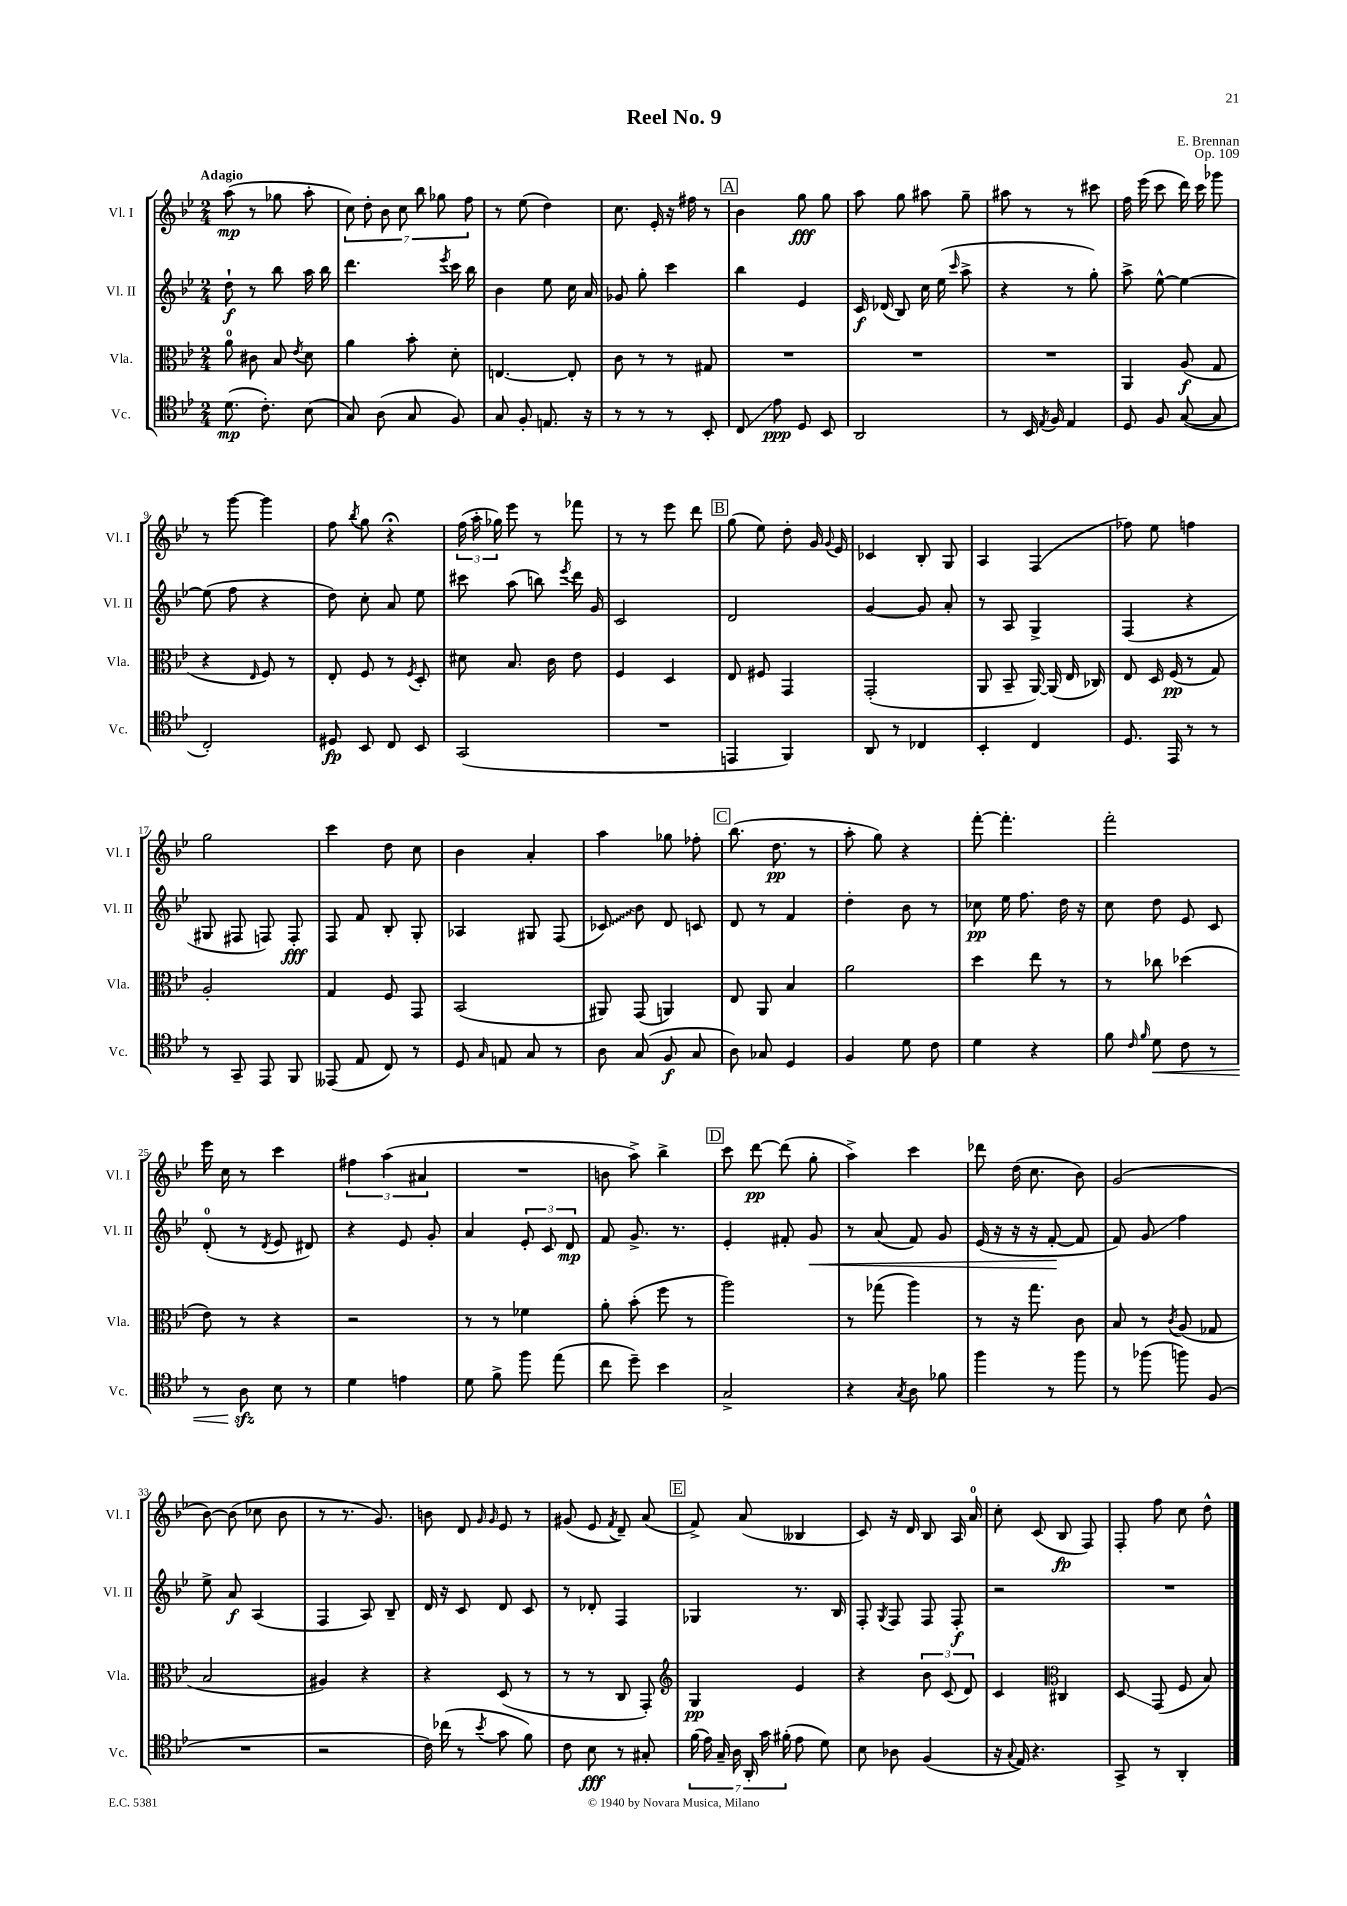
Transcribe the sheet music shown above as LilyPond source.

\header { title = "Reel No. 9" composer = "E. Brennan" opus = "Op. 109" }
<<
\new StaffGroup <<
\new Staff = "s0" \with { instrumentName = "Vl. I" shortInstrumentName = "Vl. I" } {
    \clef treble \key bes \major \numericTimeSignature \time 2/4 \tempo "Adagio"
    \autoBeamOff a''8\mp( r8 ges''8 a''8-. |
    \tuplet 7/4 { c''8) d''8-. bes'8 c''8 bes''8 ges''8 f''8 } |
    r8 ees''8( d''4) |
    c''8. ees'16-. r16 fis''16 r8 |
    \mark \markup { \box "A" } bes'4 g''8\fff g''8 |
    a''8 g''8 ais''8 g''8-- |
    ais''8 r8 r8 cis'''8 |
    f''16 ees'''16( c'''8 d'''16) c'''16 ges'''8 |
    r8 g'''8~ g'''4 |
    f''8 \acciaccatura { bes''8 } g''8 r4\fermata |
    \tuplet 3/2 { f''16( a''16-. ges''16) } ees'''8 r8 fes'''8 |
    r8 r8 ees'''8 d'''8 |
    \mark \markup { \box "B" } g''8( ees''8) d''8-. g'16 \appoggiatura { g'8 } ees'16 |
    ces'4 bes8-. g8 |
    a4 f4( |
    fes''8) ees''8 f''4 |
    g''2 |
    c'''4 d''8 c''8 |
    bes'4 a'4-. |
    a''4 ges''8 fes''8-. |
    \mark \markup { \box "C" } bes''8.( d''8.\pp r8 |
    a''8-. g''8) r4 |
    f'''8~-. f'''4.-. |
    f'''2-. |
    ees'''16 c''16 r8 c'''4 |
    \tuplet 3/2 { fis''4 a''4( ais'4 } |
    R2 |
    b'8 a''8->) bes''4-> |
    \mark \markup { \box "D" } c'''8 d'''8~\pp d'''8( g''8-. |
    a''4->) c'''4 |
    des'''8 d''16( c''8. bes'8) |
    g'2( |
    bes'8~) bes'8( ces''8 bes'8 |
    r8 r8. g'8.) |
    b'8 d'8 \grace { g'16 g'16 } ees'8 r8 |
    gis'8( ees'8 \acciaccatura { f'8 } d'8--) a'8( |
    \mark \markup { \box "E" } f'8->) a'8( beses4 |
    c'8) r16 d'16 bes8 a16 a'16-0 |
    c''8-. c'8( bes8\fp f8) |
    f8-. f''8 c''8 d''8-^ \bar "|." |
}
\new Staff = "s1" \with { instrumentName = "Vl. II" shortInstrumentName = "Vl. II" } {
    \clef treble \key bes \major \numericTimeSignature \time 2/4
    \autoBeamOff d''8-!\f r8 bes''8 a''16 bes''16 |
    d'''4. \acciaccatura { ees'''8 } c'''16 bes''16 |
    bes'4 ees''8 c''16 a'16 |
    ges'8 g''8-. c'''4 |
    \mark \markup { \box "A" } bes''4 ees'4 |
    c'16\f des'16( bes8) c''16 ees''16( \grace { c'''16 } a''8-> |
    r4 r8 g''8-.) |
    a''8-> ees''8~-^ ees''4~ |
    ees''8( f''8 r4 |
    d''8) c''8-. a'8 ees''8 |
    cis'''8 a''8( b''8) \acciaccatura { ees'''8 } d'''16 g'16 |
    c'2 |
    \mark \markup { \box "B" } d'2 |
    g'4~ g'8 a'8-. |
    r8 a8 g4-> |
    f4( r4 |
    gis8 fis8 f8) f8-.\fff |
    f8 f'8 bes8-. g8-. |
    aes4 gis8 f8( |
    \once \override Glissando.style = #'zigzag ces'8\glissando) bes'8 d'8 c'8 |
    \mark \markup { \box "C" } d'8 r8 f'4 |
    d''4-. bes'8 r8 |
    ces''8\pp ees''16 f''8. d''16 r16 |
    c''8 d''8 ees'8 c'8 |
    d'8-0-.( r8 \acciaccatura { d'8 } ees'8 dis'8) |
    r4 ees'8 g'8-. |
    a'4 \tuplet 3/2 { ees'8-. c'8 d'8\mp } |
    f'8 g'8.-> r8. |
    \mark \markup { \box "D" } ees'4-. fis'8-. g'8\< |
    r8 a'8( f'8) g'8 |
    ees'16( r16 r16 r16 f'8~-.\! f'8 |
    f'8) g'8\glissando f''4 |
    ees''8-> a'8\f a4( |
    f4 a8) bes8-- |
    d'16 r16 c'8 d'8 c'8 |
    r8 des'8-. f4 |
    \mark \markup { \box "E" } ges4 r8. bes16 |
    f8-. \acciaccatura { g8 } f8 f8 f8-.\f |
    r2 |
    R2 \bar "|." |
}
\new Staff = "s2" \with { instrumentName = "Vla." shortInstrumentName = "Vla." } {
    \clef alto \key bes \major \numericTimeSignature \time 2/4
    \autoBeamOff a'8-0 cis'8 bes8 \acciaccatura { ees'8 } d'8 |
    a'4 bes'8-. d'8-. |
    e4.~ e8-. |
    c'8 r8 r8 gis8 |
    \mark \markup { \box "A" } R2 |
    R2 |
    R2 |
    a,4 a8\f( g8 |
    r4 \grace { ees16 } f8) r8 |
    ees8-. f8 r8 \acciaccatura { f8 } d8-. |
    dis'8 bes8. c'16 ees'8 |
    f4 d4 |
    \mark \markup { \box "B" } ees8 fis8 g,4 |
    g,2-.( |
    a,8 bes,8-- a,16~) a,16( ees16 ces16) |
    ees8 d16 f16\pp( r8 g8) |
    a2-. |
    g4 f8 g,8 |
    bes,2( |
    ais,8) g,8( a,4) |
    \mark \markup { \box "C" } ees8 a,8 bes4 |
    a'2 |
    d''4 ees''8 r8 |
    r8 ces''8 des''4( |
    ees'8) r8 r4 |
    r2 |
    r8 r8 fes'4 |
    a'8-. bes'8-.( f''8 r8 |
    \mark \markup { \box "D" } a''2) |
    r8 ges''8( a''4) |
    r8 r16 g''8. c'8 |
    bes8 r8 \acciaccatura { c'8 } a8( ges8 |
    bes2 |
    ais4) r4 |
    r4 d8( r8 |
    r8 r8 c8 g,8-.) |
    \mark \markup { \box "E" } \clef treble g4\pp ees'4 |
    r4 \tuplet 3/2 { bes'8 c'8( d'8) } |
    c'4 \clef alto cis4 |
    d8\glissando g,8( f8 bes8) \bar "|." |
}
\new Staff = "s3" \with { instrumentName = "Vc." shortInstrumentName = "Vc." } {
    \clef tenor \key bes \major \numericTimeSignature \time 2/4
    \autoBeamOff d'8.\mp( c'8.-.) bes8( |
    g8) a8( g8 f8) |
    g8 f8-. e8. r16 |
    r8 r8 r8 bes,8-. |
    \mark \markup { \box "A" } c8\glissando ees'8\ppp d8 bes,8 |
    a,2 |
    r8 bes,16 \acciaccatura { ees8 } f16 ees4 |
    d8 f8 g8~( g8 |
    c2-.) |
    dis8\fp bes,8 c8 bes,8 |
    g,2( |
    R2 |
    \mark \markup { \box "B" } e,4 f,4) |
    a,8 r8 ces4 |
    bes,4-. c4 |
    d8. ees,16 r8 r8 |
    r8 g,8-- ees,8 f,8 |
    eeses,8( ees8 c8) r8 |
    d8 \grace { g16 } e8 g8 r8 |
    a8 g8( f8\f g8 |
    \mark \markup { \box "C" } a8) ges8 d4 |
    f4 d'8 c'8 |
    d'4 r4 |
    f'8 \grace { c'16 f'16 } d'8\< c'8 r8 |
    r8 a8\sfz\! bes8 r8 |
    d'4 e'4 |
    d'8 f'8-> f''8 ees''8( |
    c''8 d''8--) bes'4 |
    \mark \markup { \box "D" } g2-> |
    r4 \acciaccatura { g8 } a8 fes'8 |
    f''4 r8 f''8 |
    r8 fes''8( f''8) f8( |
    R2 |
    r2 |
    c'16) ces''16( r8 \acciaccatura { bes'8 } g'8 f'8) |
    c'8 bes8\fff r8 gis8-. |
    \mark \markup { \box "E" } \tuplet 7/4 { f'16( ees'16) g16-- a16 a,16-. g'16 fis'16-.( } ees'8 d'8) |
    bes8 aes8 f4( |
    r16 \appoggiatura { g8 } ees16) r4. |
    g,8-> r8 a,4-. \bar "|." |
}
>>
>>
